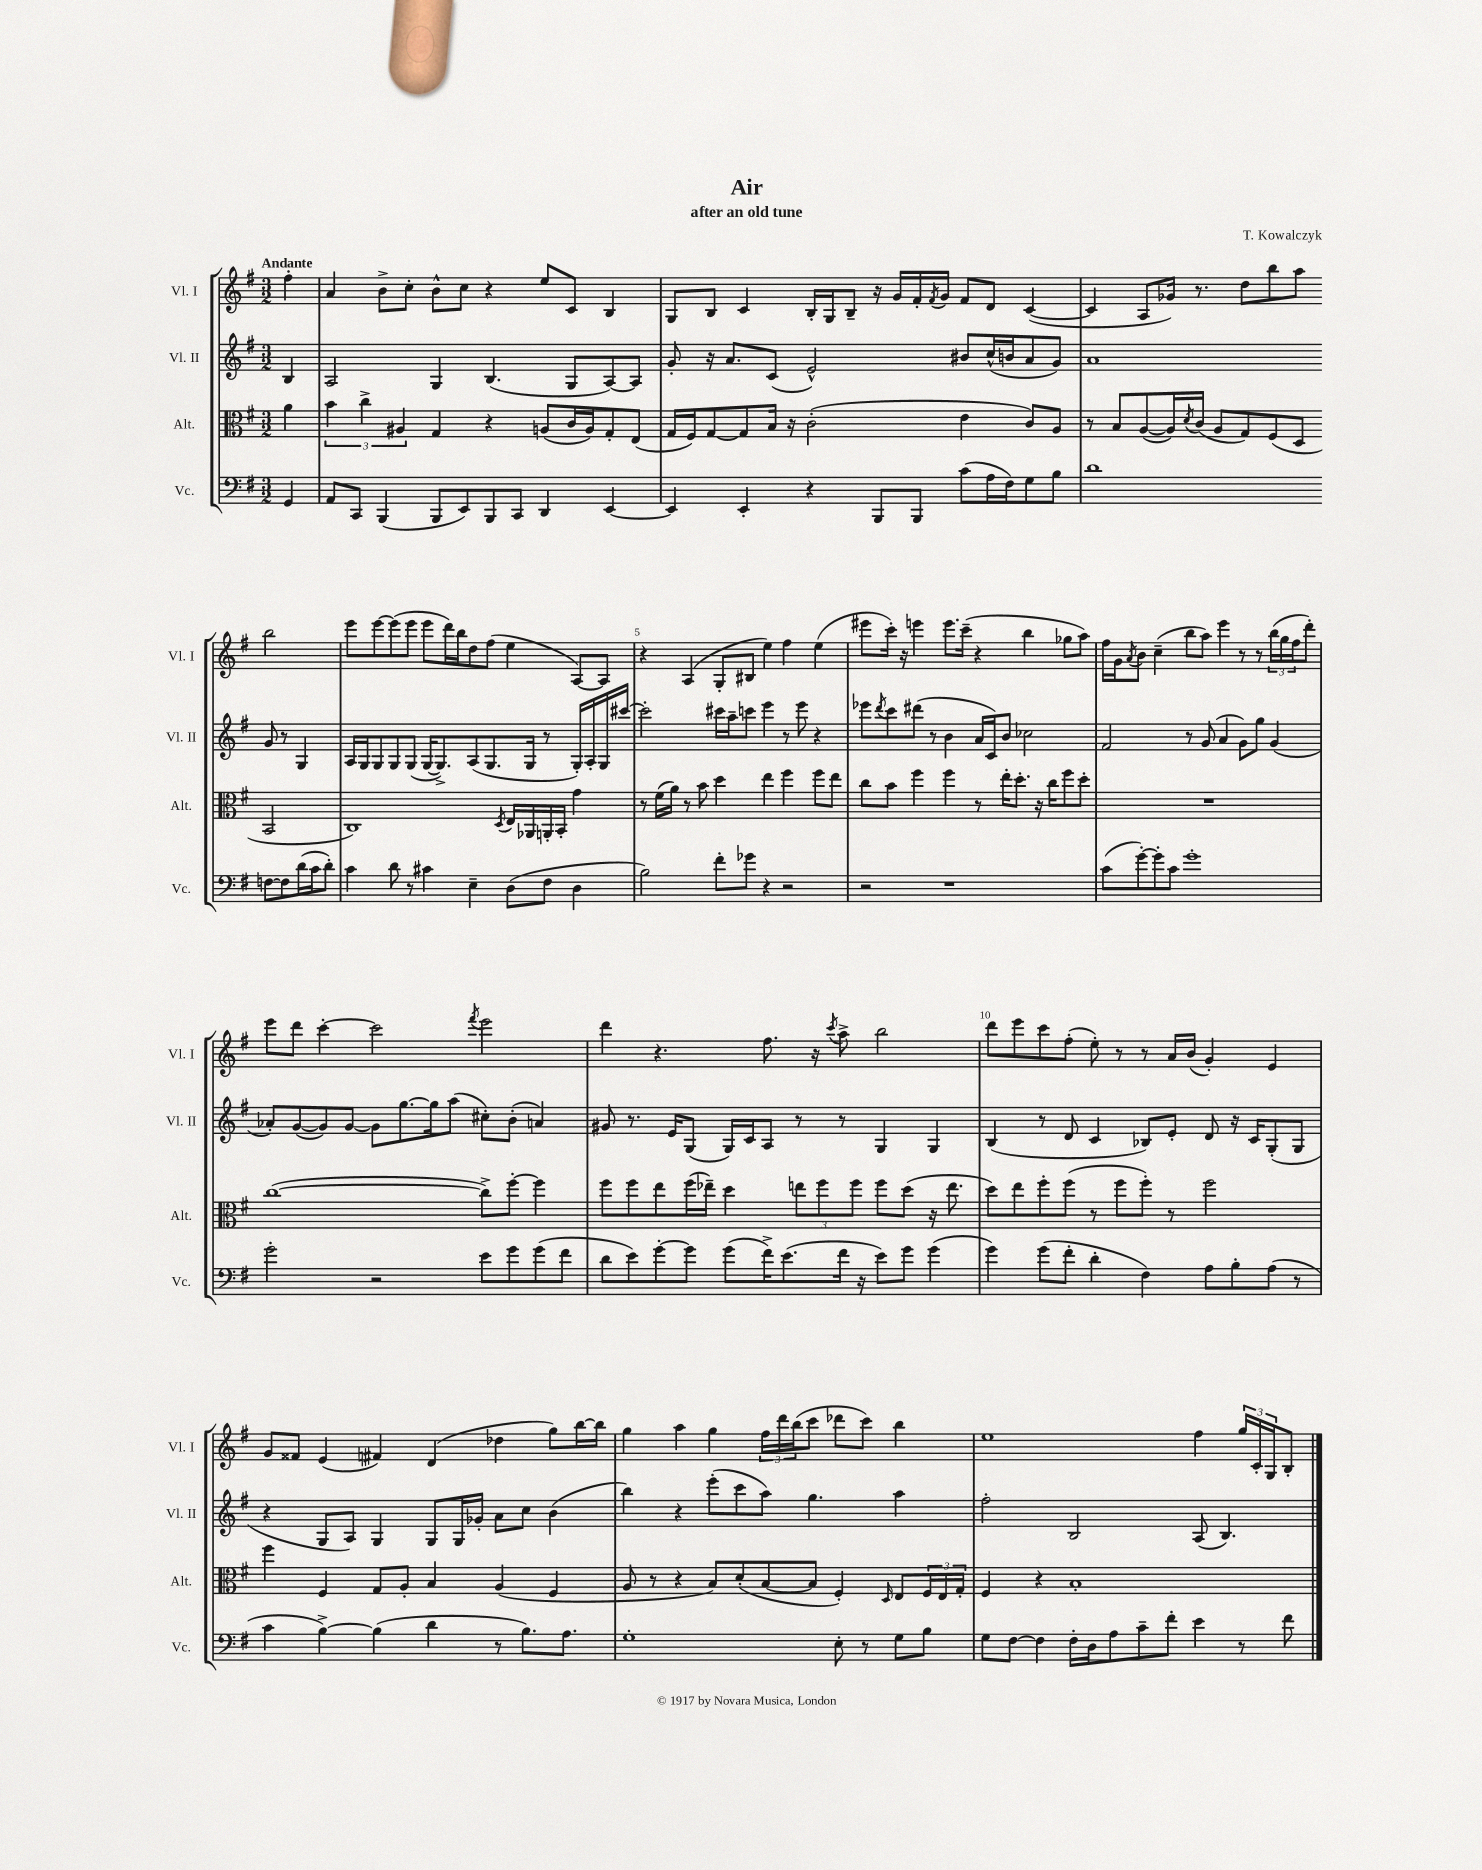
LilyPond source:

\header { title = "Air" composer = "T. Kowalczyk" subtitle = "after an old tune" }
<<
\new StaffGroup <<
\new Staff = "s0" \with { instrumentName = "Vl. I" shortInstrumentName = "Vl. I" } {
    \clef treble \key g \major \numericTimeSignature \time 3/2 \partial 4 \tempo "Andante"
    fis''4-. |
    a'4 b'8-> c''8-. b'8-^ c''8 r4 e''8 c'8 b4 |
    g8 b8 c'4 b16-. g16 b8-- r16 g'16 fis'16-. \acciaccatura { fis'8 } g'16 fis'8 d'8 c'4~( |
    c'4 a8 ges'16) r8. d''8 b''8 a''8 b''2 |
    e'''8 e'''8~ e'''8( e'''8 e'''8 d'''16) b''16 d''8 fis''8( e''4 a8~) a8 |
    r4 a4( g8-. bis8 e''4) fis''4 e''4( |
    eis'''8 c'''16-.) r16 e'''4 e'''8. c'''16--( r4 b''4 ges''8 a''8) |
    fis''16 g'16 \acciaccatura { a'8 } b'8 c''4--( b''8 a''8) e'''4 r8 r8 \tuplet 3/2 { b''16( g''16 fis''16 } d'''8-.) |
    e'''8 d'''8 c'''4~-. c'''2 \acciaccatura { fis'''8 } e'''2 |
    d'''4 r4. fis''8. r16 \acciaccatura { c'''8 } a''8-> b''2 |
    d'''8 e'''8 c'''8 fis''8-.( e''8-.) r8 r8 a'16 b'16( g'4-.) e'4 |
    g'8 fisis'8 e'4( fis'4) d'4( des''4 g''8) b''16~ b''16 |
    g''4 a''4 g''4 \tuplet 3/2 { fis''16 d'''16 b''16( } c'''8 des'''8 c'''8) b''4 |
    e''1 fis''4 \tuplet 3/2 { g''16 c'16-. g16 } b8-. \bar "|." |
}
\new Staff = "s1" \with { instrumentName = "Vl. II" shortInstrumentName = "Vl. II" } {
    \clef treble \key g \major \numericTimeSignature \time 3/2 \partial 4
    b4 |
    a2 g4 b4.( g8 a8~) a8 |
    g'8-. r16 a'8. c'8( e'2-^) bis'8 c''16-^( b'16 a'8 g'8) |
    a'1 g'8 r8 g4 |
    a16 g16 g8 g8 g8( g16~ g8.->) a8( g8. g16 r8 g16-.) a16-. g16 cis'''16~ |
    cis'''2-. cis'''16 a''16-- c'''8 e'''4 r8 e'''8 r4 |
    ees'''8 \acciaccatura { d'''8 } c'''8 dis'''8( r8 b'4 a'16 c'16) b'8 ces''2 |
    fis'2 r8 g'8( a'4 g'8) g''8 g'4( |
    aes'8-.) g'8~( g'8) g'8~ g'8 g''8.~ g''16 a''8( cis''8-.) b'8-.( a'4) |
    gis'8 r8. e'16 g8( g16) c'16 a8 r8 r8 g4 g4 |
    b4( r8 d'8 c'4 bes8) e'8-. d'8 r16 c'16 g8-.( g8 |
    r4 g8 a8) g4 g8 g16 ges'16-. a'8 c''8 b'4( |
    b''4) r4 e'''8-.( c'''8 a''8) g''4. a''4 |
    fis''2-. b2 a8( b4.) \bar "|." |
}
\new Staff = "s2" \with { instrumentName = "Alt." shortInstrumentName = "Alt." } {
    \clef alto \key g \major \numericTimeSignature \time 3/2 \partial 4
    a'4 |
    \tuplet 3/2 { b'4 c''4-> ais4 } g4 r4 a8( c'16 a16) g8-. e8( |
    g16 fis16) g8~ g8 b16 r16 c'2-.( e'4 c'8) a8 |
    r8 b8 a8~( a16) \acciaccatura { d'8 } c'16( a8 g8) fis8( d8 b,2 |
    c1) \acciaccatura { d8 } e16 aes,16 a,16-. b,16-. g'4 |
    r8 fis'16( a'16) r8 b'8 d''4 e''4 fis''4 fis''8 e''8 |
    c''8 b'8 fis''4 fis''4 r8 e''16-. d''8.-. r16 c''16 fis''8 d''8-. |
    R1. |
    c''1~( c''8->) fis''8~-. fis''4 |
    fis''8 fis''8 e''8 fis''16( ees''16--) d''4 \tuplet 3/2 { e''8 fis''8 fis''8 } fis''8 d''8( r16 e''8. |
    d''8) e''8 fis''8-. fis''8( r8 fis''8 fis''8-.) r8 fis''2 |
    fis''4 fis4 g8 a8-. b4 a4( fis4 |
    a8 r8 r4 b8) d'8-.( b8~ b8 fis4-.) \grace { d16 } e8 \tuplet 3/2 { fis16 e16 g16-. } |
    fis4 r4 b1-. \bar "|." |
}
\new Staff = "s3" \with { instrumentName = "Vc." shortInstrumentName = "Vc." } {
    \clef bass \key g \major \numericTimeSignature \time 3/2 \partial 4
    g,4 |
    a,8 c,8 b,,4( b,,8 e,8) b,,8 c,8 d,4 e,4~ |
    e,4 e,4-. r4 b,,8 b,,8 c'8( a16 fis16) g8 b8 |
    d'1 f8~ f8 d'16( c'16 d'8-.) |
    c'4 d'8 r8 cis'4 e4-- d8( fis8 d4 |
    b2) fis'8-. ges'8 r4 r2 |
    r2 r1 |
    c'8( g'8~-.) g'8-. c'8 g'1-. |
    g'2-. r2 e'8 g'8 g'8( fis'8 |
    d'8 e'8) g'8~-. g'8 g'8( fis'16->) e'8.( fis'16 r16 e'8) g'8 g'4( |
    g'4) g'8( fis'8-. d'4-. fis4) a8 b8-. a8( r8 |
    c'4 b4~->) b4( d'4 r8 b8.) a8. |
    g1-. e8-. r8 g8 b8 |
    g8 fis8~ fis4 fis16-. d16 a8 c'8-- fis'8-. e'4 r8 fis'8 \bar "|." |
}
>>
>>
\layout { \context { \Score \override BarNumber.break-visibility = ##(#f #t #t) barNumberVisibility = #(every-nth-bar-number-visible 5) } }
